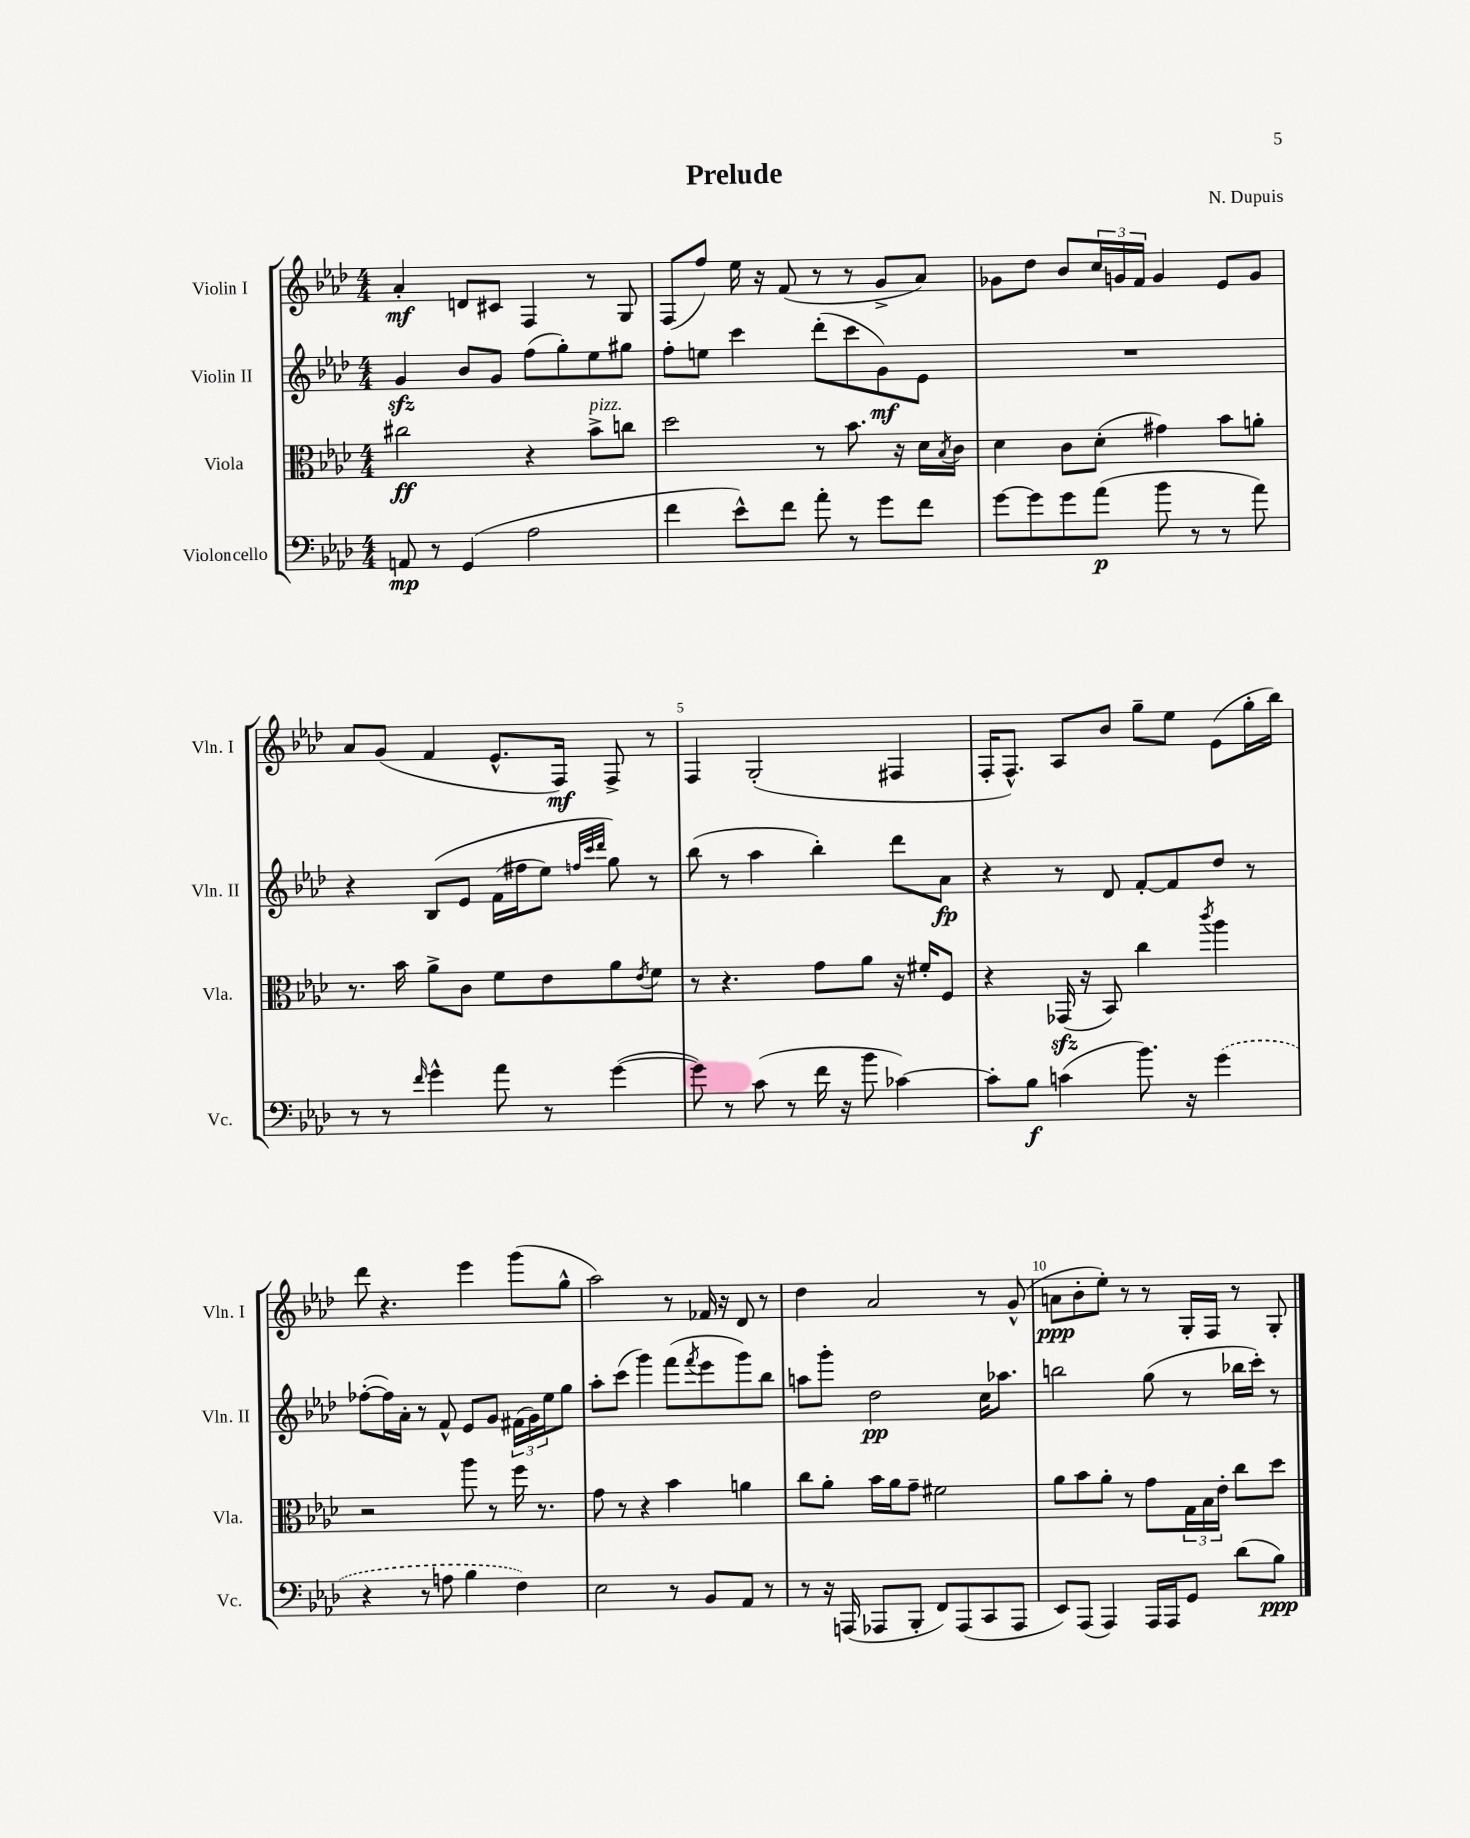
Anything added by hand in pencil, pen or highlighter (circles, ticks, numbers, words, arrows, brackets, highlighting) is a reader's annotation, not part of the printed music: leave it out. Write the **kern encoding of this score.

**kern	**dynam	**kern	**dynam	**kern	**dynam	**kern	**dynam
*part4	*part4	*part3	*part3	*part2	*part2	*part1	*part1
*staff4	*staff4	*staff3	*staff3	*staff2	*staff2	*staff1	*staff1
*I"Violoncello	*	*I"Viola	*	*I"Violin II	*	*I"Violin I	*
*I'Vc.	*	*I'Vla.	*	*I'Vln. II	*	*I'Vln. I	*
*clefF4	*	*clefC3	*	*clefG2	*	*clefG2	*
*k[b-e-a-d-]	*	*k[b-e-a-d-]	*	*k[b-e-a-d-]	*	*k[b-e-a-d-]	*
*M4/4	*	*M4/4	*	*M4/4	*	*M4/4	*
=1	=1	=1	=1	=1	=1	=1	=1
8AAn/	mp	2cc#X\	ff	4gzz/	.	4a-'/	mf
8r	.	.	.	.	.	.	.
(4GG/	.	.	.	8b-/L	.	8dn/L	.
.	.	.	.	8g/J	.	8c#X/J	.
2A-\	.	4r	.	(8ff\L	.	4F/	.
.	.	.	.	8gg'\)	.	.	.
!	!	!LO:TX:a:i:t=pizz.	!	!	!	!	!
.	.	8b-^\L	.	8ee-\	.	8r	.
.	.	8ccn\J	.	8gg#X\J	.	8G/	.
=2	=2	=2	=2	=2	=2	=2	=2
4f\	.	2dd-\	.	8ff'\L	.	(8F/L	.
.	.	.	.	8een\J	.	8ff/J)	.
8e-^^\L)	.	.	.	4ccc\	.	16ee-\	.
.	.	.	.	.	.	16r	.
8f\J	.	.	.	.	.	(8f/	.
8a-'\	.	8r	.	(8ddd-'\L	.	8r	.
8r	.	8.b-\	.	8ccc\	.	8r	.
8g\L	.	.	.	8g\)	mf	8g^/L	.
.	.	16r	.	.	.	.	.
8f\J	.	16d-\LL	.	8e-\J	.	8a-/J)	.
.	.	8qB-/	.	.	.	.	.
.	.	16c\JJ	.	.	.	.	.
=3	=3	=3	=3	=3	=3	=3	=3
[8g\L	.	4d-\	.	1r	.	8g-X\L	.
8g\]	.	.	.	.	.	8dd-\J	.
8g\	.	8c\L	.	.	.	8b-/L	.
(8a-\J	p	(8d-'\J	.	.	.	24cc/L	.
.	.	.	.	.	.	24gn/	.
.	.	.	.	.	.	24f/JJ	.
8b-\	.	4g#X\)	.	.	.	4g/	.
8r	.	.	.	.	.	.	.
8r	.	8b-\L	.	.	.	8e-/L	.
8a-\)	.	8an'\J	.	.	.	8g/J	.
!!LO:LB:g=z
=4	=4	=4	=4	=4	=4	=4	=4
8r	.	8.r	.	4r	.	8a-/L	.
8r	.	.	.	.	.	(8g/J	.
.	.	16b-\	.	.	.	.	.
16qqf/	.	.	.	.	.	.	.
4g^^\	.	8a-^\L	.	(8B-/L	.	4f/	.
.	.	8c\J	.	8e-/J	.	.	.
8a-\	.	8f\L	.	(16f\LL	.	8.e-^^/L	.
.	.	.	.	16ff#X\J	.	.	.
8r	.	8e-\	.	8ee-\J)	.	.	.
.	.	.	.	.	.	16F/Jk)	mf
.	.	.	.	32qqffn/LLL	.	.	.
.	.	.	.	32qqccc/	.	.	.
.	.	.	.	32qqddd-/JJJ	.	.	.
([4g\	.	8a-\	.	8gg\)	.	8F^/	.
.	.	8qe-/	.	.	.	.	.
.	.	8f\J	.	8r	.	8r	.
=5	=5	=5	=5	=5	=5	=5	=5
8g\])	.	8r	.	(8bb-\	.	4F/	.
8r	.	4.r	.	8r	.	.	.
(8c\	.	.	.	4aa-\	.	(2G'/	.
8r	.	.	.	.	.	.	.
16f\	.	8g\L	.	4bb-'\)	.	.	.
16r	.	.	.	.	.	.	.
8b-\	.	8a-\J	.	.	.	.	.
[4c-X\)	.	16r	.	8ddd-\L	.	4F#X/	.
.	.	16f#X'/KL	.	.	.	.	.
.	.	8F/J	.	8a-\J	fp	.	.
=6	=6	=6	=6	=6	=6	=6	=6
8c-'\L]	.	4r	.	4r	.	16F'/KL	.
.	.	.	.	.	.	8.F^^/J)	.
8B-\J	f	.	.	.	.	.	.
(4cn\	.	(16GG-Xzz/	.	8r	.	8A-/L	.
.	.	16r	.	.	.	.	.
.	.	8BB-/)	.	8d-/	.	8b-/J	.
8.b-\)	.	4cc\	.	[8f'/L	.	8gg~\L	.
.	.	.	.	8f/]	.	8ee-\J	.
16r	.	.	.	.	.	.	.
.	.	8qccc/	.	.	.	.	.
(4g\	.	4aa-\	.	8dd-/J	.	(8e-\L	.
.	.	.	.	8r	.	16gg'\L	.
.	.	.	.	.	.	16bb-\JJ)	.
!!LO:LB:g=z
=7	=7	=7	=7	=7	=7	=7	=7
4r	.	2r	.	([8ff-X'\L	.	8ddd-\	.
.	.	.	.	16ff-\L])	.	4.r	.
.	.	.	.	16a-'\JJ	.	.	.
8r	.	.	.	8r	.	.	.
8An\	.	.	.	8f^^/	.	.	.
4B-\	.	8aa-\	.	8e-/L	.	4eee-\	.
.	.	8r	.	8g/J	.	.	.
4F\)	.	16ff\	.	(24f#X\LL	.	(8ggg\L	.
.	.	.	.	24g\)	.	.	.
.	.	8.r	.	.	.	.	.
.	.	.	.	24ee-\J	.	.	.
.	.	.	.	8gg\J	.	8gg^^\J	.
=8	=8	=8	=8	=8	=8	=8	=8
2E-\	.	8g\	.	8aa-'\L	.	2aa-\)	.
.	.	8r	.	(8ccc\J	.	.	.
.	.	4r	.	4ggg\)	.	.	.
8r	.	4b-\	.	(8fff\L	.	8r	.
.	.	.	.	8qfff/	.	.	.
8BB-/L	.	.	.	8eee-\	.	16f-X/	.
.	.	.	.	.	.	16r	.
8AA-/J	.	4an\	.	8ggg\)	.	8d-/	.
8r	.	.	.	8bb-\J	.	8r	.
=9	=9	=9	=9	=9	=9	=9	=9
8r	.	8cc\L	.	8aan\L	.	4dd-\	.
16r	.	8a-'\J	.	8ggg'\J	.	.	.
(16AAAn/	.	.	.	.	.	.	.
8AAA-X/L	.	16b-\LL	.	2dd-\	pp	2a-/	.
.	.	16a-\J	.	.	.	.	.
8BBB-'/J	.	8g~\J	.	.	.	.	.
8FF/L)	.	2f#X\	.	.	.	.	.
(8AAA-/	.	.	.	.	.	.	.
8CC/	.	.	.	16cc\KL	.	8r	.
.	.	.	.	8.aa-X\J	.	.	.
8AAA-/J	.	.	.	.	.	(8g^^/	.
=10	=10	=10	=10	=10	=10	=10	=10
8EE-/L)	.	8a-\L	.	2bbn\	.	8an\L	ppp
(8AAA-/J	.	8b-\	.	.	.	8b-'\	.
4AAA-/)	.	8a-'\J	.	.	.	8ee-'\J)	.
.	.	8r	.	.	.	8r	.
16AAA-/LL	.	8g\L	.	(8gg\	.	8r	.
16AAA-/J	.	.	.	.	.	.	.
8GG/J	.	24G\L	.	8r	.	16G'/LL	.
.	.	24B-\	.	.	.	.	.
.	.	.	.	.	.	16F/JJ	.
.	.	24e-'\JJ	.	.	.	.	.
(8d-\L	.	8cc\L	.	16bb-X\LL	.	8r	.
.	.	.	.	16ccc'\JJ)	.	.	.
8B-\J)	ppp	8dd-\J	.	8r	.	8G'/	.
==	==	==	==	==	==	==	==
*-	*-	*-	*-	*-	*-	*-	*-
